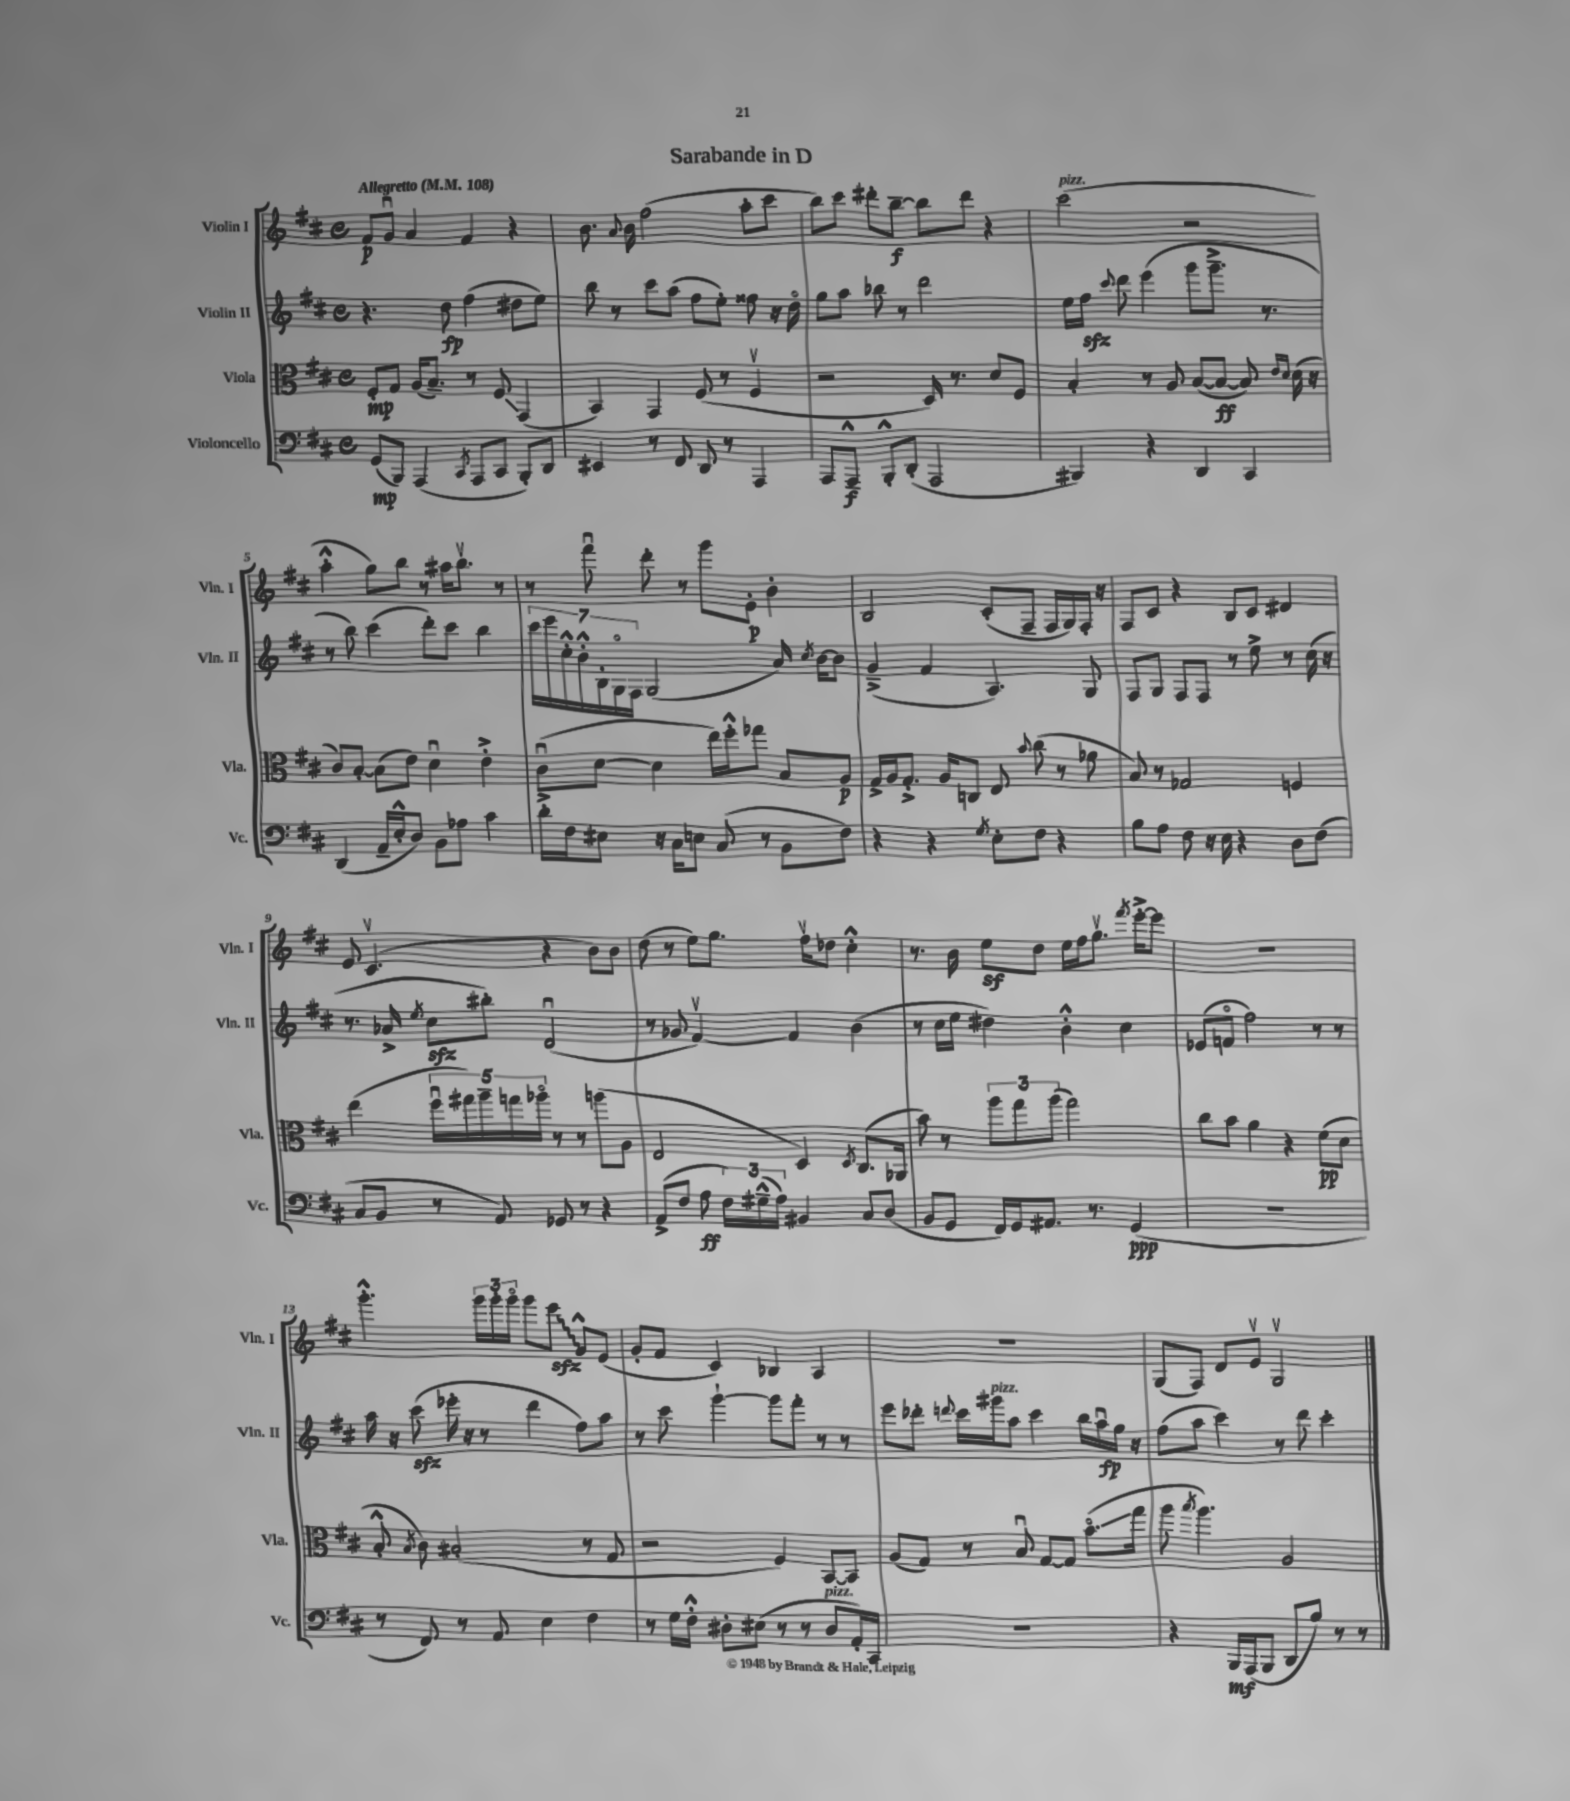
\header { title = "Sarabande in D" }
<<
\new StaffGroup <<
\new Staff = "s0" \with { instrumentName = "Violin I" shortInstrumentName = "Vln. I" } {
    \clef treble \key d \major \defaultTimeSignature \time 4/4 \tempo "Allegretto" 4 = 108
    \autoBeamOff fis'8[\p g'8]\downbow a'4 fis'4 r4 |
    b'8. \appoggiatura { a'8 } b'16 fis''2( a''8[-. cis'''8] |
    b''8[) cis'''8] dis'''8[-. b''8]~--\f b''8[ dis'''8] r4 |
    cis'''2^\markup { \italic "pizz." }( r2 |
    a''4-.-^ g''8[) b''8] r8 ais''16[ b''8.]\upbow r8 |
    r8 fis'''8\downbow d'''8-. r8 g'''8[ e'8]-.\p b'4-. |
    b2 cis'8[-.( fis8]-- fis16[ g16) fis16]-. r16 |
    fis8[ cis'8] r4 b8[ cis'8] dis'4 |
    e'8 cis'4.\upbow( r4 b'8[) b'8] |
    d''8( r8 e''8[) g''8.] fis''16[\upbow des''8] cis''4-.-^ |
    r8. b'16 e''8[\sf d''8] e''16[ fis''16 g''8.]\upbow \acciaccatura { fis'''8 } e'''16[~-.-> e'''8] |
    R1 |
    g'''4.-.-^ \tuplet 3/2 { g'''16[ g'''16-. g'''16]\flageolet } g'''8[ \once \override Glissando.style = #'zigzag e'''8]\glissando\sfz g'8[-^ e'8]( |
    g'8[-. fis'8] cis'4) bes4 a4 |
    R1 |
    g8[( fis8]) d'8[ e'8]\upbow g2\upbow \bar "|." |
}
\new Staff = "s1" \with { instrumentName = "Violin II" shortInstrumentName = "Vln. II" } {
    \clef treble \key d \major \defaultTimeSignature \time 4/4
    \autoBeamOff r4. d''8\fp fis''4( dis''8[ e''8]) |
    b''8 r8 cis'''8[ a''8]( fis''8[ e''8]-.) fisis''8 r16 d''16\flageolet |
    g''8[ a''8] bes''8 r8 d'''2 |
    e''16[ fis''16]\sfz \appoggiatura { cis'''8 } d'''8 e'''4( g'''8[ g'''8.]---> r8. |
    r8 b''8) cis'''4( d'''8[-.) cis'''8] b''4 |
    \tuplet 7/4 { cis'''16[ e'''16 cis''16-.-^ b'16-.-^ b16-. g16\flageolet fis16] } g2( a'16) \acciaccatura { cis''8 } b'16[~ b'8] |
    g'4--->( fis'4 a4.) g8 |
    fis8[ g8] fis8[ fis8] r8 e''8-> r8 cis''16( r16 |
    r8. aes'16-> \acciaccatura { e''8 } cis''8[\sfz bis''8]-.) d'2\downbow( |
    r8 ges'8 fis'4~\upbow) fis'4 b'4( |
    r8 cis''16[ e''16] dis''4) b'4-.-^ cis''4 |
    ees'8[( f'8]\flageolet fis''2) r8 r8 |
    a''16 r16 cis'''8\sfz( ees'''16-. r16 r8 d'''4 fis''8[) a''8] |
    r8 cis'''8 g'''4~-! g'''8[ fis'''8]-. r8 r8 |
    e'''8[ des'''8]-. \appoggiatura { d'''8 } cis'''16[ gis'''16^\markup { \italic "pizz." } a''8] cis'''4 b''16[ a''16\downbow\fp g''16] r16 |
    fis''8[( a''8] cis'''4) r8 d'''8 cis'''4-. \bar "|." |
}
\new Staff = "s2" \with { instrumentName = "Viola" shortInstrumentName = "Vla." } {
    \clef alto \key d \major \defaultTimeSignature \time 4/4
    \autoBeamOff fis8[-.\mp g8] a16[( b8.]--) r8 fis8\glissando g,4( |
    b,4) g,4 fis8( r8 fis4\upbow |
    r2 d16) r8. d'8[ fis8] |
    b4-. r8 a8 b8[~( b8]~\ff b8) \grace { e'16[ d'16] } d'16( r16 |
    cis'8[) b8]~-. b8[( e'8]) d'4\downbow e'4-.-> |
    cis'8[\downbow( d'8]~ d'4 e''16[) fis''16-.-^ ges''8] b8[ a8]\p |
    g16[-> a16 g8.]-.-> a16[ c8] e8 \appoggiatura { b'8 } cis''8( r8 aes'8 |
    b8) r8 ges2 f4 |
    e''4( \tuplet 5/4 { fis''16[\downbow gis''16) a''16-- g''16 aes''16]\flageolet } r8 r8 a''8[( a8] |
    e2 d4) \acciaccatura { d8 } cis8.[( aes,16] |
    b'8) r8 \tuplet 3/2 { a''8[ g''8 a''8]( } g''2) |
    cis''8[ b'8] a'4 r4 fis'8[\pp( d'8] |
    b8-.-^ \acciaccatura { b8 } cis'8) bis2-.( r8 g8 |
    r2 fis4) b,8[~ b,8] |
    a8[( g8]) r8 b8\downbow g8[~ g8] b'8.[\flageolet\glissando( g''16] |
    a''8 \acciaccatura { b''8 } a''4.) a2 \bar "|." |
}
\new Staff = "s3" \with { instrumentName = "Violoncello" shortInstrumentName = "Vc." } {
    \clef bass \key d \major \defaultTimeSignature \time 4/4
    \autoBeamOff g,8[\mp( b,,8]) a,,4( \acciaccatura { cis,8 } a,,8[ cis,8] b,,8[-.) d,8] |
    eis,4 r8 fis,8 d,8 r8 a,,4 |
    a,,8[ a,,8]---^\f b,,8[-.-^ d,8]-.( a,,2 |
    bis,,4) r4 d,4 cis,4 |
    d,4( a,16[-- e16-.-^ d8]) b,8[ aes8] cis'4 |
    d'16[-.-> fis16 eis8] r16 cis16[ e8] cis8( r8 b,8[ fis8]) |
    r4 r4 \acciaccatura { g8 } e8[-. fis8] r4 |
    b8[ a8] fis8 r16 e16 r4 d8[ fis8]( |
    cis8[ b,8] r8 a,8) ges,8 r8 r4 |
    a,8[->( fis8] a8\ff \tuplet 3/2 { fis16[) gis16---^( a16]) } bis,4 cis8[ d8]( |
    b,8[ g,8] fis,16[) g,16 ais,8.] r8. g,4\ppp( |
    R1 |
    r8 fis,8) r8 a,8 e4 fis4 |
    r8 g16[ fis16]-.-^ dis8[-. eis8]( r8 r8 dis8[^\markup { \italic "pizz." } a,16-.) cis,16] |
    R1 |
    r4 b,,16[\mf a,,16( b,,8] d,8[ b8]) r8 r8 \bar "|." |
}
>>
>>
